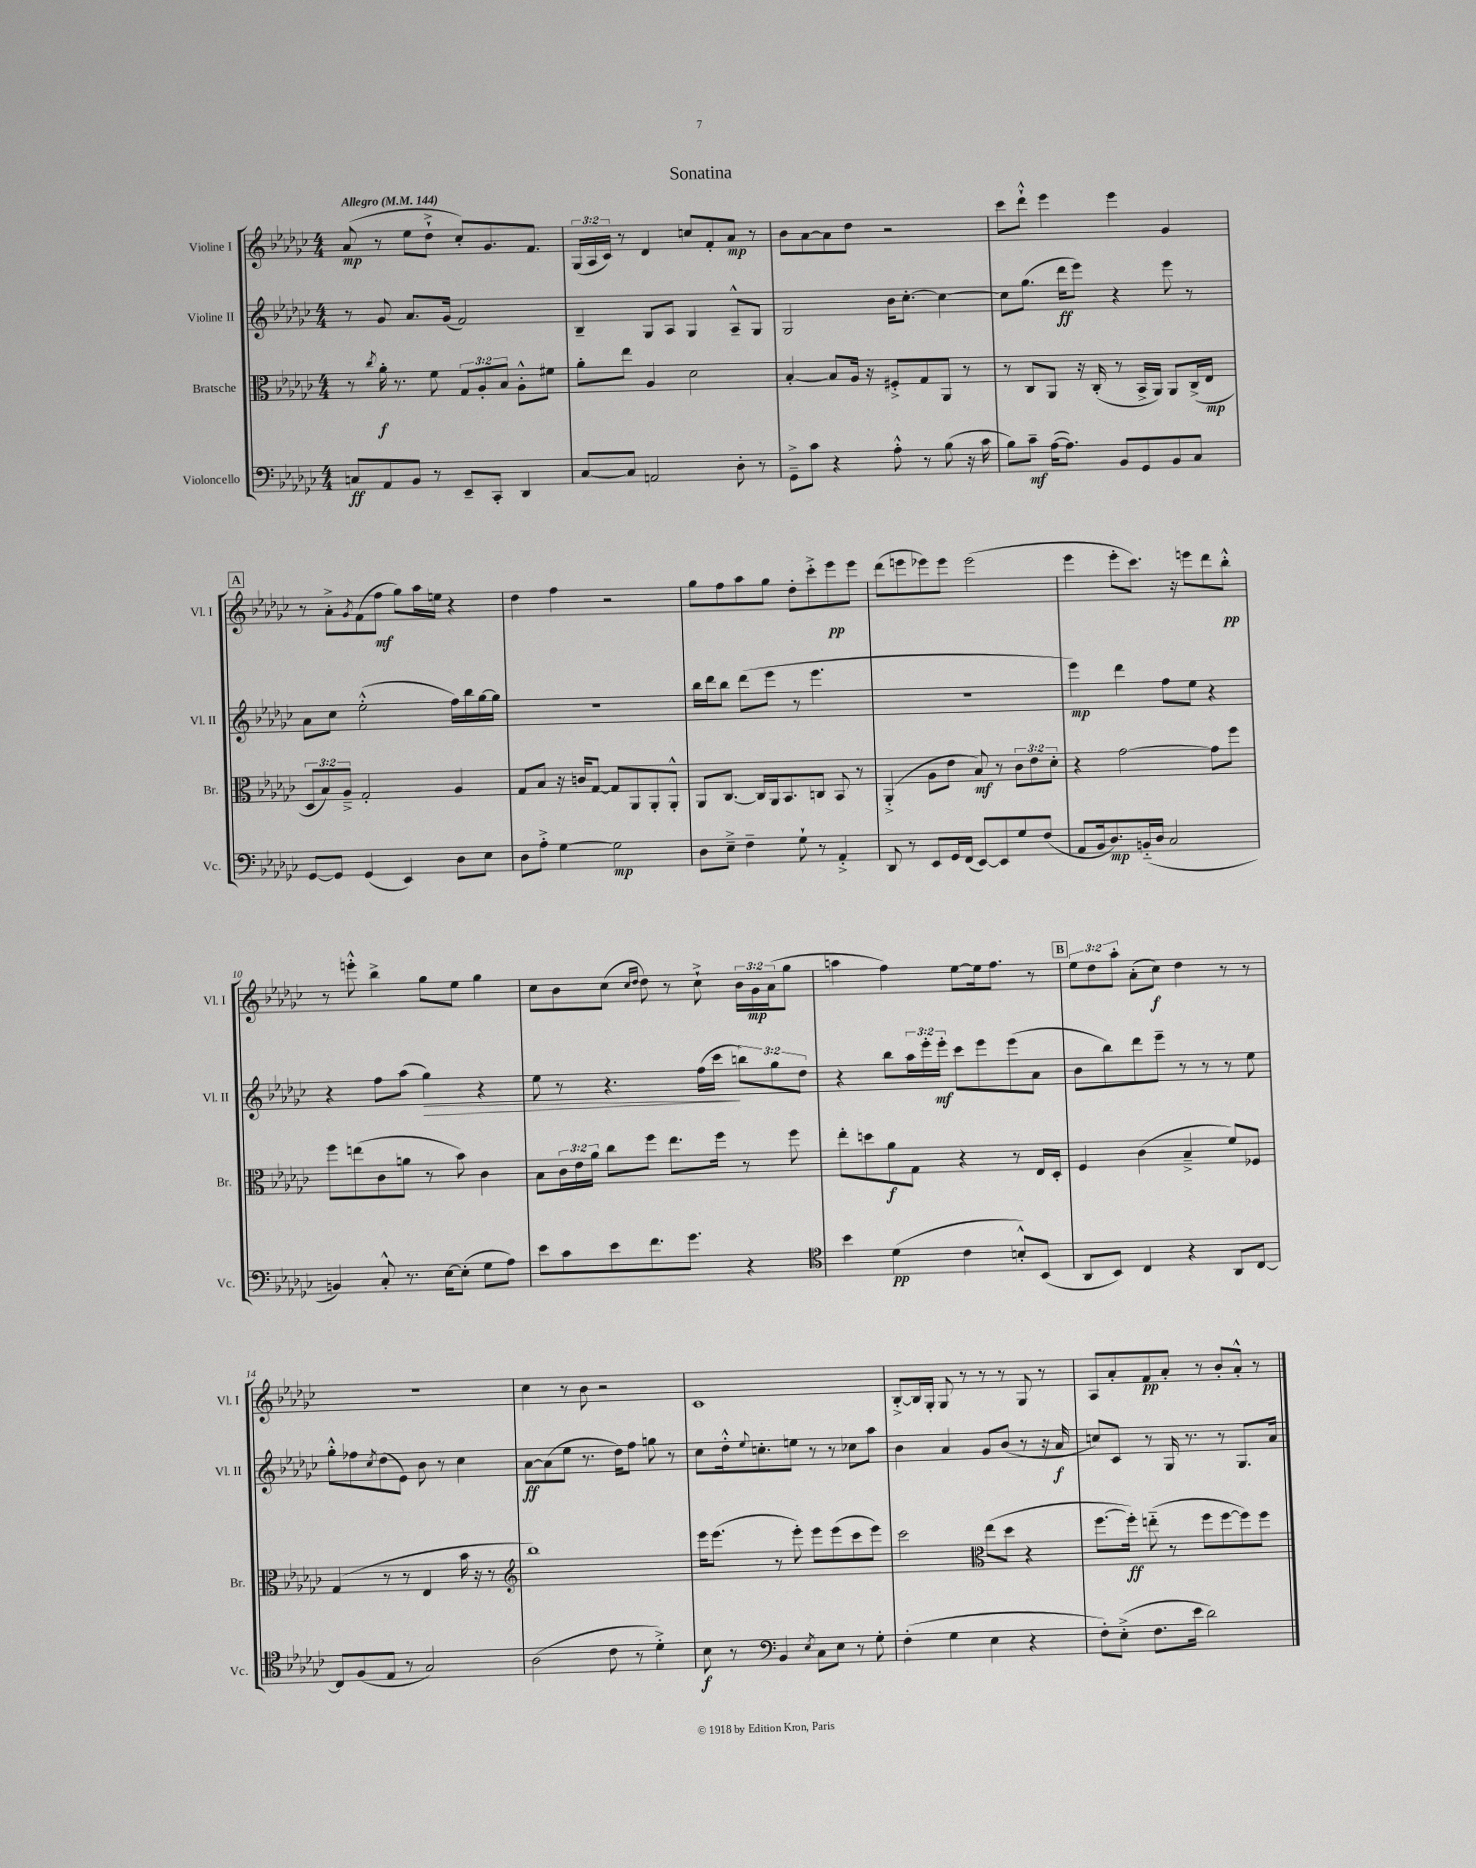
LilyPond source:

\header { title = "Sonatina" }
<<
\new StaffGroup <<
\new Staff = "s0" \with { instrumentName = "Violine I" shortInstrumentName = "Vl. I" } {
    \clef treble \key ges \major \numericTimeSignature \time 4/4 \override Staff.TupletNumber.text = #tuplet-number::calc-fraction-text \tempo "Allegro" 4 = 144
    aes'8\mp( r8 ees''8 des''8-!-> ces''8-.) ges'8. f'8. |
    \tuplet 3/2 { ges16( aes16 ces'16) } r8 des'4 c''8 f'8-. aes'8\mp r8 |
    bes'8 aes'8~ aes'8 des''8 r2 |
    ces'''8 des'''8-!-^ ees'''4 ees'''4 ges'4 |
    \mark \markup { \box "A" } r8 aes'8-.-> \acciaccatura { ges'8 } f'8( f''8\mf ges''8) aes''16 e''16 r4 |
    des''4 f''4 r2 |
    ges''8 f''8 aes''8 ges''8 des''8-. ces'''8-.-> ees'''8\pp ees'''8 |
    des'''8( e'''8 ees'''8) ees'''8 ees'''2( |
    ees'''4 ees'''8-. ces'''8.) r16 e'''8 des'''8 bes''8-.-^\pp |
    r8 e'''8-.-^ bes''4-> ges''8 ees''8 ges''4 |
    ces''8 bes'8 ces''8( \grace { ces''16 des''16 } des''8) r8 ces''8-!-> \tuplet 3/2 { bes'16 ges'16\mp aes'16( } ges''8 |
    a''4 f''4) ees''8~ ees''16 f''8. r8 |
    \mark \markup { \box "B" } \tuplet 3/2 { ees''8 des''8 aes''8-. } aes'8-.( ces''8\f) des''4 r8 r8 |
    R1 |
    ces''4 r8 bes'8 r2 |
    ces'1 |
    bes8~-.-> bes16 ges16-. ges8 r8 r8 r8 ges8 r8 |
    aes8 aes'8-. f'8\pp aes'8-. r8 bes'8-. aes'8-.-^ r8 \bar "|." |
}
\new Staff = "s1" \with { instrumentName = "Violine II" shortInstrumentName = "Vl. II" } {
    \clef treble \key ges \major \numericTimeSignature \time 4/4 \override Staff.TupletNumber.text = #tuplet-number::calc-fraction-text
    r8 ges'8 aes'8. ges'16( f'2) |
    bes4-- ges8 aes8 ges4 aes8---^ ges8 |
    ges2 bes'16 ces''8.~-. ces''4~ |
    ces''8 ges''8.( des'''16\ff ees'''8) r4 ees'''8 r8 |
    \mark \markup { \box "A" } aes'8 ces''8 ees''2-.-^( f''16) bes''16 ges''16~ ges''16 |
    R1 |
    bes''16 des'''16 bes''8 des'''8( ees'''8 r8 ees'''4. |
    r1 |
    ees'''4\mp) des'''4 f''8 ees''8 r4 |
    r4 f''8 aes''8( ges''4\>) r4 |
    ees''8 r8 r4. f''16( ces'''16\! \tuplet 3/2 { b''8) ges''8 des''8 } |
    r4 bes''8 \tuplet 3/2 { aes''16 ees'''16-. ees'''16-.\mf } ces'''8 ees'''8 ees'''8( aes'8 |
    \mark \markup { \box "B" } bes'8 bes''8) des'''8 ees'''8-- r8 r8 r8 ees''8 |
    ges''8-.-^ fes''8 \acciaccatura { ces''8 } des''8( ees'8) bes'8 r8 ces''4 |
    aes'8~\ff aes'8( ees''8 r8. des''16) f''8 g''8 r8 |
    ces''8 des''16-.-^ \appoggiatura { ees''8 } c''8.-. e''8 r8 r8 ces''8 aes''8 |
    bes'4 aes'4 ges'8 bes'8( r8 r16 aes'16\f |
    c''8) ces'8 r8 ges16 r8. r8 ges8. aes'16 \bar "|." |
}
\new Staff = "s2" \with { instrumentName = "Bratsche" shortInstrumentName = "Br." } {
    \clef alto \key ges \major \numericTimeSignature \time 4/4 \override Staff.TupletNumber.text = #tuplet-number::calc-fraction-text
    r8 \acciaccatura { ces''8 } aes'16-.\f r8. f'8 \tuplet 3/2 { ges8 aes8-. bes8 } aes8-.-^ fis'8 |
    aes'8-. ees''8 aes4 des'2 |
    bes4~-. bes8 aes16 r16 fis8-.-> ges8 aes,8 r8 |
    r8 ces8 aes,8 r16 ces16-.( r8 bes,16-> aes,16) aes,8 ces16->( ees16\mp |
    \mark \markup { \box "A" } \tuplet 3/2 { des8 bes8) aes8---> } ges2-. aes4 |
    ges8 bes8 r16 c'16 ges8~ ges8 aes,8 aes,8-. aes,8-.-^ |
    aes,8 ces8.~ ces16 aes,16 bes,8. c8 bes,8 r8 |
    aes,4-.->( aes8 ees'8 bes8\mf) r8 \tuplet 3/2 { ces'8 ees'8 des'8-. } |
    r4 ges'2~ ges'8 f''8 |
    f''8 e''8( ces'8 a'8 r8 bes'8) ces'4 |
    bes8 \tuplet 3/2 { ces'16 ees'16 aes'16 } ces''8 f''8 ees''8. f''16 r8 f''8 |
    ees''8-. d''8 aes'8\f ges8 r4 r8 ees16 des16-. |
    \mark \markup { \box "B" } f4 ces'4( bes4---> f'8) fes8 |
    ges4( r8 r8 ees4 bes'16 r16 r8 |
    \clef treble bes''1) |
    ees'''16 ees'''8.( r8 ees'''8-.) ees'''8 ees'''8( ces'''8 ees'''8) |
    ces'''2 \clef alto ees''8( des''8 r4 |
    f''8.~ f''16-.\ff) e''8-_( r8 f''8 f''8~ f''8) f''8 \bar "|." |
}
\new Staff = "s3" \with { instrumentName = "Violoncello" shortInstrumentName = "Vc." } {
    \clef bass \key ges \major \numericTimeSignature \time 4/4
    c8\ff aes,8 bes,8 r8 ees,8-- ces,8-. des,4 |
    ces8~ ces8 a,2 des8-. r8 |
    ges,8---> ces'8 r4 aes8-.-^ r8 bes8( r16 ces'16 |
    bes8) ces'8--\mf aes16~( aes8.) bes,8 ges,8 bes,8 ces8 |
    \mark \markup { \box "A" } ges,8~ ges,8 ges,4( ees,4) des8 ees8 |
    des8 aes8-.-> ges4~ ges2\mp |
    des8 ees8---> f4-- ges8-! r8 aes,4-.-> |
    des,8 r8 ees,8 ges,16 f,16( ees,8~) ees,8 ges8 f8( |
    aes,8 bes,16 des8.\mp) b,16-_( des16 ces2 |
    b,4) ces8-.-^ r8. ees16~ ees8-.( ges8 aes8) |
    ees'8 ces'8 ees'8 f'8. ges'8. r4 |
    \clef tenor bes'4 des'4\pp( ces'4 b8-.-^) bes,8( |
    \mark \markup { \box "B" } aes,8 bes,8) ces4 r4 aes,8 ces8~ |
    ces8 f8( ees8 r8 ges2) |
    aes2( ces'8 r8 des'4-.->) |
    bes8\f r8 \clef bass bes,4 \acciaccatura { ees8 } ces8 ees8 r8 ges8-. |
    f4-.( ges4 ees4 r4 |
    f8-.) ees8-.->( f8. ees'16 des'2) \bar "|." |
}
>>
>>
